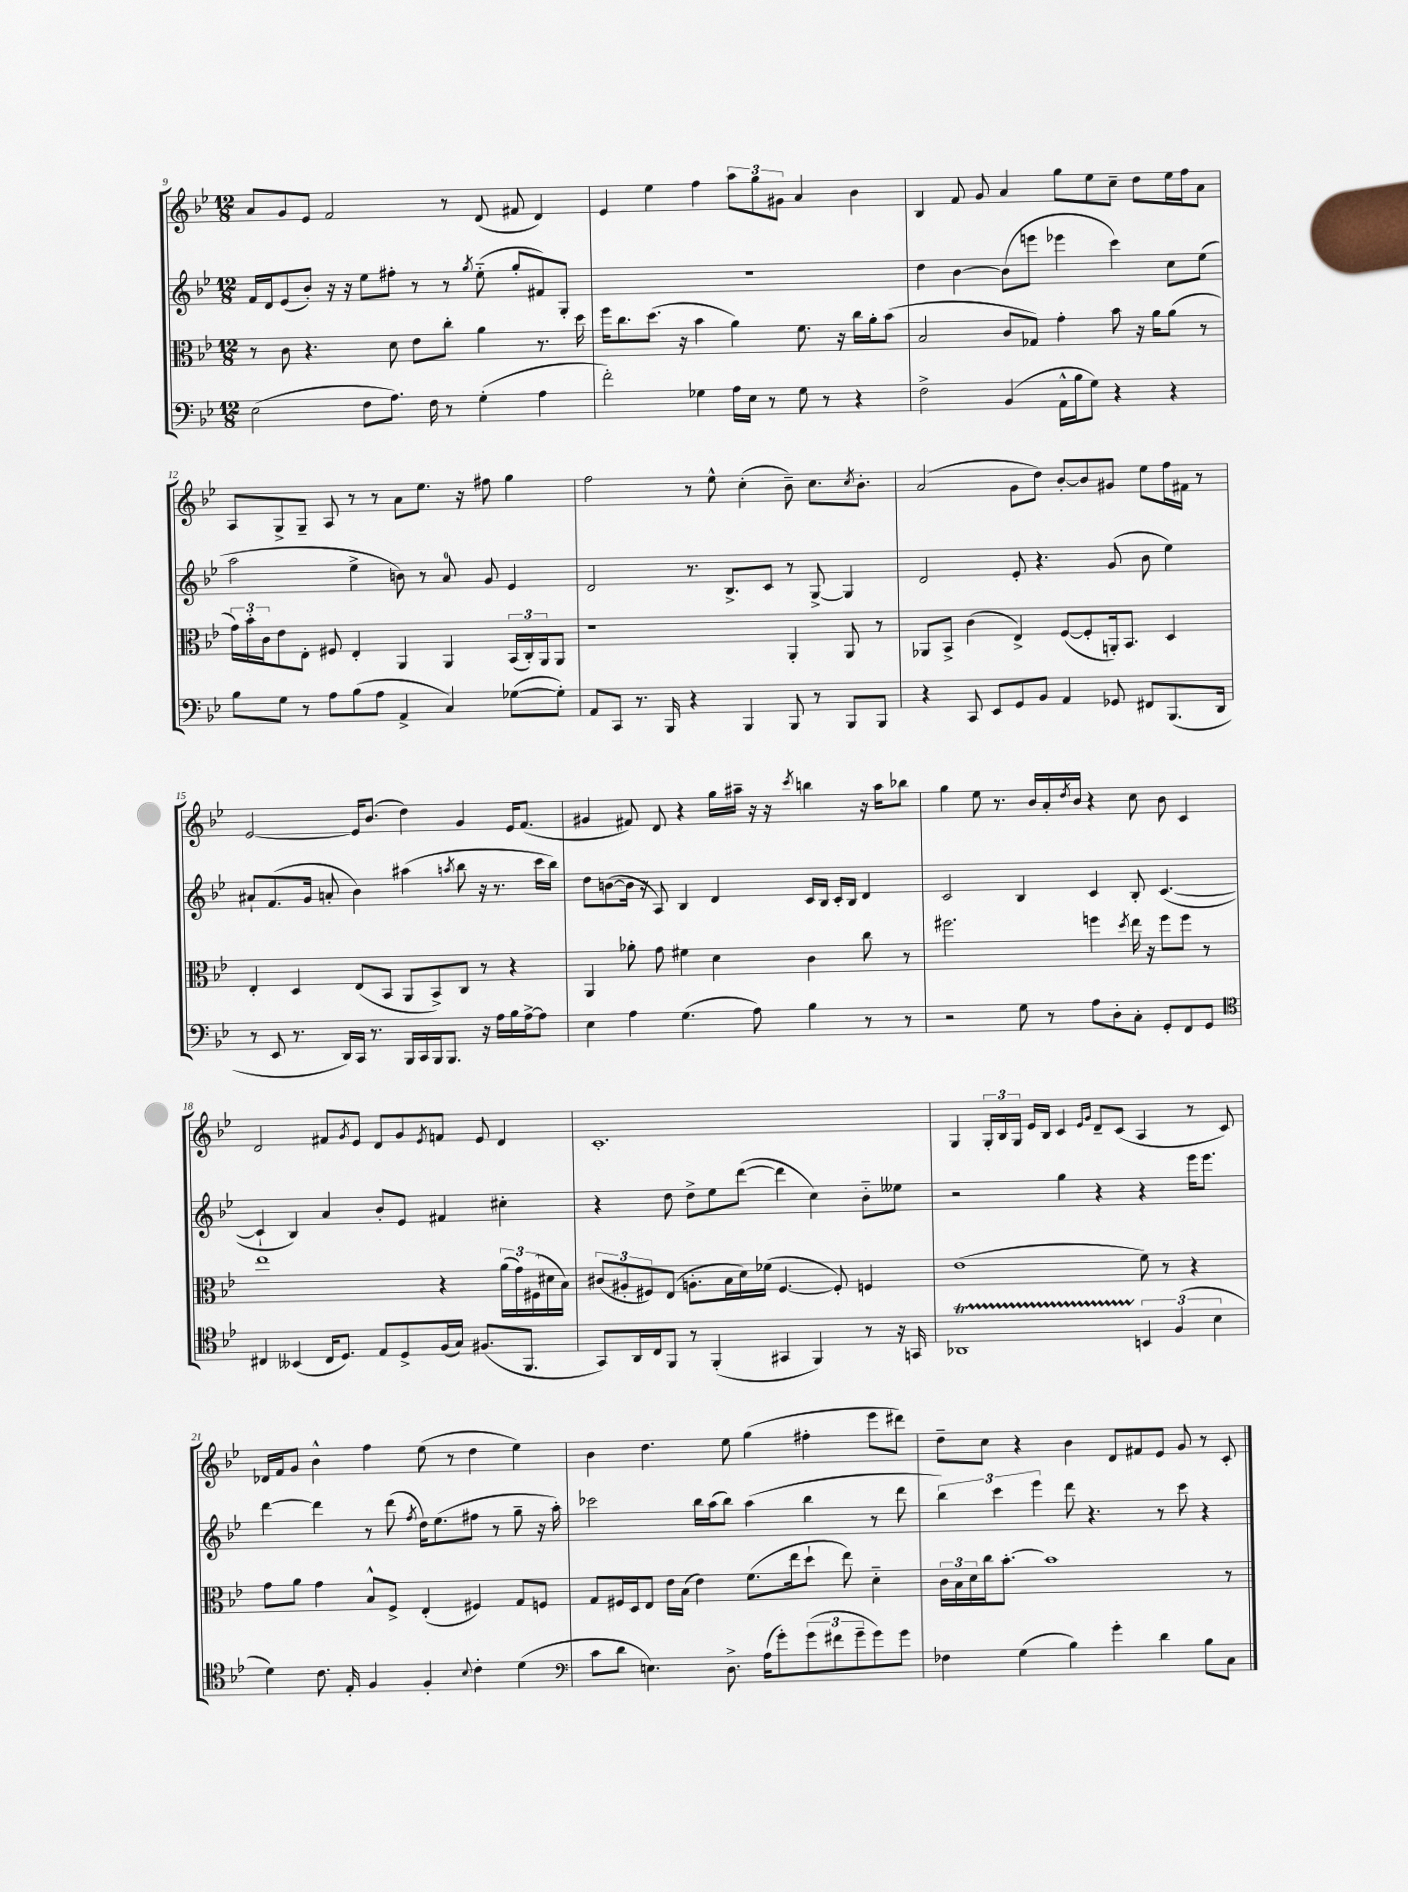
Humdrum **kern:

**kern	**kern	**kern	**kern
*staff4	*staff3	*staff2	*staff1
*clefF4	*clefC3	*clefG2	*clefG2
*k[b-e-]	*k[b-e-]	*k[b-e-]	*k[b-e-]
*M12/8	*M12/8	*M12/8	*M12/8
(2E-	8r	16f	8a
.	.	16d	.
.	8c	(8e-	8g
.	4.r	8b-')	8e-
.	.	16r	2f
.	.	16r	.
8F	.	8ee-	.
8.A)	8d	8ff#'	.
.	8e-	8r	.
16F	.	.	.
8r	8cc'	8r	8r
.	.	8qgg	.
(4G'	4a	(8ee-'~	(8d
.	.	8gg'	8f#
4A	8.r	8f#)	4d)
.	.	8G'	.
.	16dd	.	.
=	=	=	=
2f')	16ff	1.r	4e-
.	8.cc	.	.
.	(8.dd	.	4ee-
.	16r	.	.
4G-	4b-	.	4ff
16A	4a)	.	12aa
16E-	.	.	.
.	.	.	12gg
8r	.	.	.
.	.	.	12g#
8G-	8.f	.	4a
8r	.	.	.
.	16r	.	.
4r	16cc	.	4b-
.	16a'	.	.
.	(8b-	.	.
=	=	=	=
2F^	2B-	4dd	4B-
.	.	[4b-	8f
.	.	.	8g
(4BB-	8c	(8b-]	4a
.	8G-)	8eee	.
16AA^^	4g'	4eee-	8gg
16B-	.	.	.
8G)	.	.	8ee-
4r	8b-	4ccc)	8cc~
.	16r	.	8dd
.	16a	.	.
4r	(8a	8cc	16ee-
.	.	.	16ff
.	8r	(8ee-	8a
=	=	=	=
8B-	24g)	2aa	8A
.	24b-'	.	.
.	24c	.	.
8G	8e-	.	8G^
8r	8E-'	.	8G~
8A	8F#	.	8A
(8B-	4E-'	4ee-^	8r
8A	.	.	8r
4AA^	4AA	8b)	8a
.	.	8r	8.ee-
4C)	4AA	8a	.
.	.	.	16r
.	.	8g	8ff#
([8G-	(24BB-	4e-	4gg
.	24C')	.	.
.	24AA	.	.
8G-'])	8AA	.	.
=	=	=	=
8AA	1r	2d	2ff
8CC	.	.	.
8.r	.	.	.
16BBB-	.	.	.
4r	.	8.r	8r
.	.	.	8ee-^^
.	.	8.B-^	.
4BBB-	.	.	(4cc'
.	.	8c	.
8BBB-	4AA'	8r	8b-~)
8r	.	[8G^	8.cc
8BBB-	8AA	4G]	.
.	.	.	8qcc
.	.	.	8.b-'
8BBB-	8r	.	.
=	=	=	=
4r	8AA-	2d	(2a
.	8BB-^	.	.
8CC	(4c	.	.
8EE-	.	.	.
8GG	4E-^)	8e-'	8g
8BB-	.	4.r	8dd)
4AA	([8F	.	[8b-'
.	8F']	.	8b-]
8GG-	16AA')	(8g	8g#
.	8.BB-	.	.
8FF#	.	8b-	8ee-
(8.BBB-	4D	4ee-)	16ff
.	.	.	16f#
.	.	.	8r
16DD	.	.	.
=	=	=	=
8r	4E-'	8a#`	[2e-
8EE-	.	(8.f	.
8.r	4D	.	.
.	.	16g	.
.	.	8a'	.
16DD)	.	.	.
16CC	(8E-	4b-)	16e-]
8.r	.	.	(8.b-
.	8BB-	.	.
16BBB-	8AA	(4aa#	4dd)
16CC	.	.	.
16BBB-	8BB-^)	.	.
8.BBB-	.	.	.
.	.	8qaa	.
.	8C	8bb-	4g
16r	8r	16r	.
16A	.	8.r	.
16B-	4r	.	16e-
[16A^	.	.	(8.f
8A]	.	16ccc	.
.	.	16bb-)	.
=	=	=	=
4E-	4AA	8dd	4g#
.	.	([8b	.
4A	8a-'	16b]	8f#)
.	.	16r	.
.	8g	8A)	8d
(4.G	4f#	4B-	4r
.	4d	4d	16gg
.	.	.	16aa#~
8A)	.	.	16r
.	.	.	16r
.	.	.	8qccc
4B-	4c	16c	4bb
.	.	16B-	.
.	.	16c'	.
.	.	16B-	.
8r	8cc	4d	16r
.	.	.	16aa#
8r	8r	.	8bb-
=	=	=	=
2r	2.ff#	2c	4gg
.	.	.	8ee-
.	.	.	8.r
8G	.	4B-	.
.	.	.	16b-
8r	.	.	16a'
.	.	.	8qdd
.	.	.	16b-
8A	4ff	4c	4r
8D'	.	.	.
.	8qdd	.	.
8C'	16ee-	8B-'	8cc
.	16r	.	.
8GG'	8ff	([4.c	8b-
8FF	8ff	.	4c
8GG	8r	.	.
=	=	=	=
*clefC4	*	*	*
4C#	1ee-	4c`]	2d
(4BB--	.	4B-)	.
16C#	.	4a	8f#
8.D)	.	.	.
.	.	.	8qg
.	.	.	8e-
8E-	.	8b-'	8d
8D^	.	8e-	8g
.	.	.	8qe-
(16F	4r	4f#	8f
16G)	.	.	.
(8.F#	.	.	8e-
.	(24a	4cc#'	4d
.	24g)	.	.
8.FF	.	.	.
.	(24F#	.	.
.	16d#	.	.
.	16B-)	.	.
=	=	=	=
8GG)	(12c#	4r	1.c'
.	12A#'	.	.
16AA	.	.	.
.	12F#)	.	.
16C	.	.	.
8FF	(8E-	8dd	.
8r	8.A'	8dd^	.
(4FF'	.	8ee-	.
.	16B-	.	.
.	16d)	([8ddd	.
.	(16f-	.	.
4GG#	[4.F#	4ddd]	.
4FF)	.	4cc)	.
.	8F#'])	.	.
8r	4F	8b-'~	.
16r	.	8ee--	.
16GG	.	.	.
=	=	=	=
1AA-	(1e-	2r	4G
.	.	.	24G'
.	.	.	24B-
.	.	.	24G
.	.	.	16e-
.	.	.	16B-
.	.	4gg	4c
.	.	.	16qqe-
.	.	.	16qqg
.	.	4r	8d~
.	.	.	(8c
6BB	8f)	4r	4A
.	8r	.	.
(6F	.	.	.
.	4r	16eee-	8r
.	.	8.eee-	.
6B-	.	.	.
.	.	.	8c)
=	=	=	=
4d)	8g	[4ddd	16d-
.	.	.	16f
.	8a	.	8g
8.c	4g	4ddd]	4b-^^
16E-'	.	.	.
4F	8B-^^	8r	4ff
.	8F^	(8ddd	.
.	.	8qff	.
4F'	(4E-'	16dd)	(8ee-
.	.	(8.ee-	.
.	.	.	8r
8qqB-	.	.	.
4c'	4F#)	8ff#	4dd
.	.	8r	.
(4d	8G	8gg~	4ee-)
.	8F	16r	.
.	.	16aa')	.
=	=	=	=
*clefF4	*	*	*
8c	8G	2ccc-	4b-
8d	16F#	.	.
.	16D	.	.
4.E)	8E-	.	4.dd
.	16e-	.	.
.	(16B-	.	.
.	4e-)	16bb-	.
.	.	(16aa	.
8.D^	.	8bb-)	8ee-
.	(8.f	(4aa	(4gg
(16A	.	.	.
8g')	.	.	.
.	16ee-	.	.
(12g	8dd`	4bb-	4ff#'
12f#	.	.	.
.	8ee-)	.	.
12g~	.	.	.
8g)	4d'~	8r	8eee-
8g	.	8ddd	8ddd#)
=	=	=	=
4F-	24c	6bb-)	8dd~
.	24B-	.	.
.	24d	.	.
.	16cc	.	8cc
.	.	6ccc	.
.	[8.b-'	.	.
(4G	.	.	4r
.	.	6eee-	.
.	1b-]	.	.
4B-)	.	8ddd	4b-
.	.	4.r	.
4g'	.	.	8d
.	.	.	8f#
4d	.	8r	8e-
.	.	8ccc	8g
8B-	.	4r	8r
8C	8r	.	8c'
==	==	==	==
*-	*-	*-	*-
